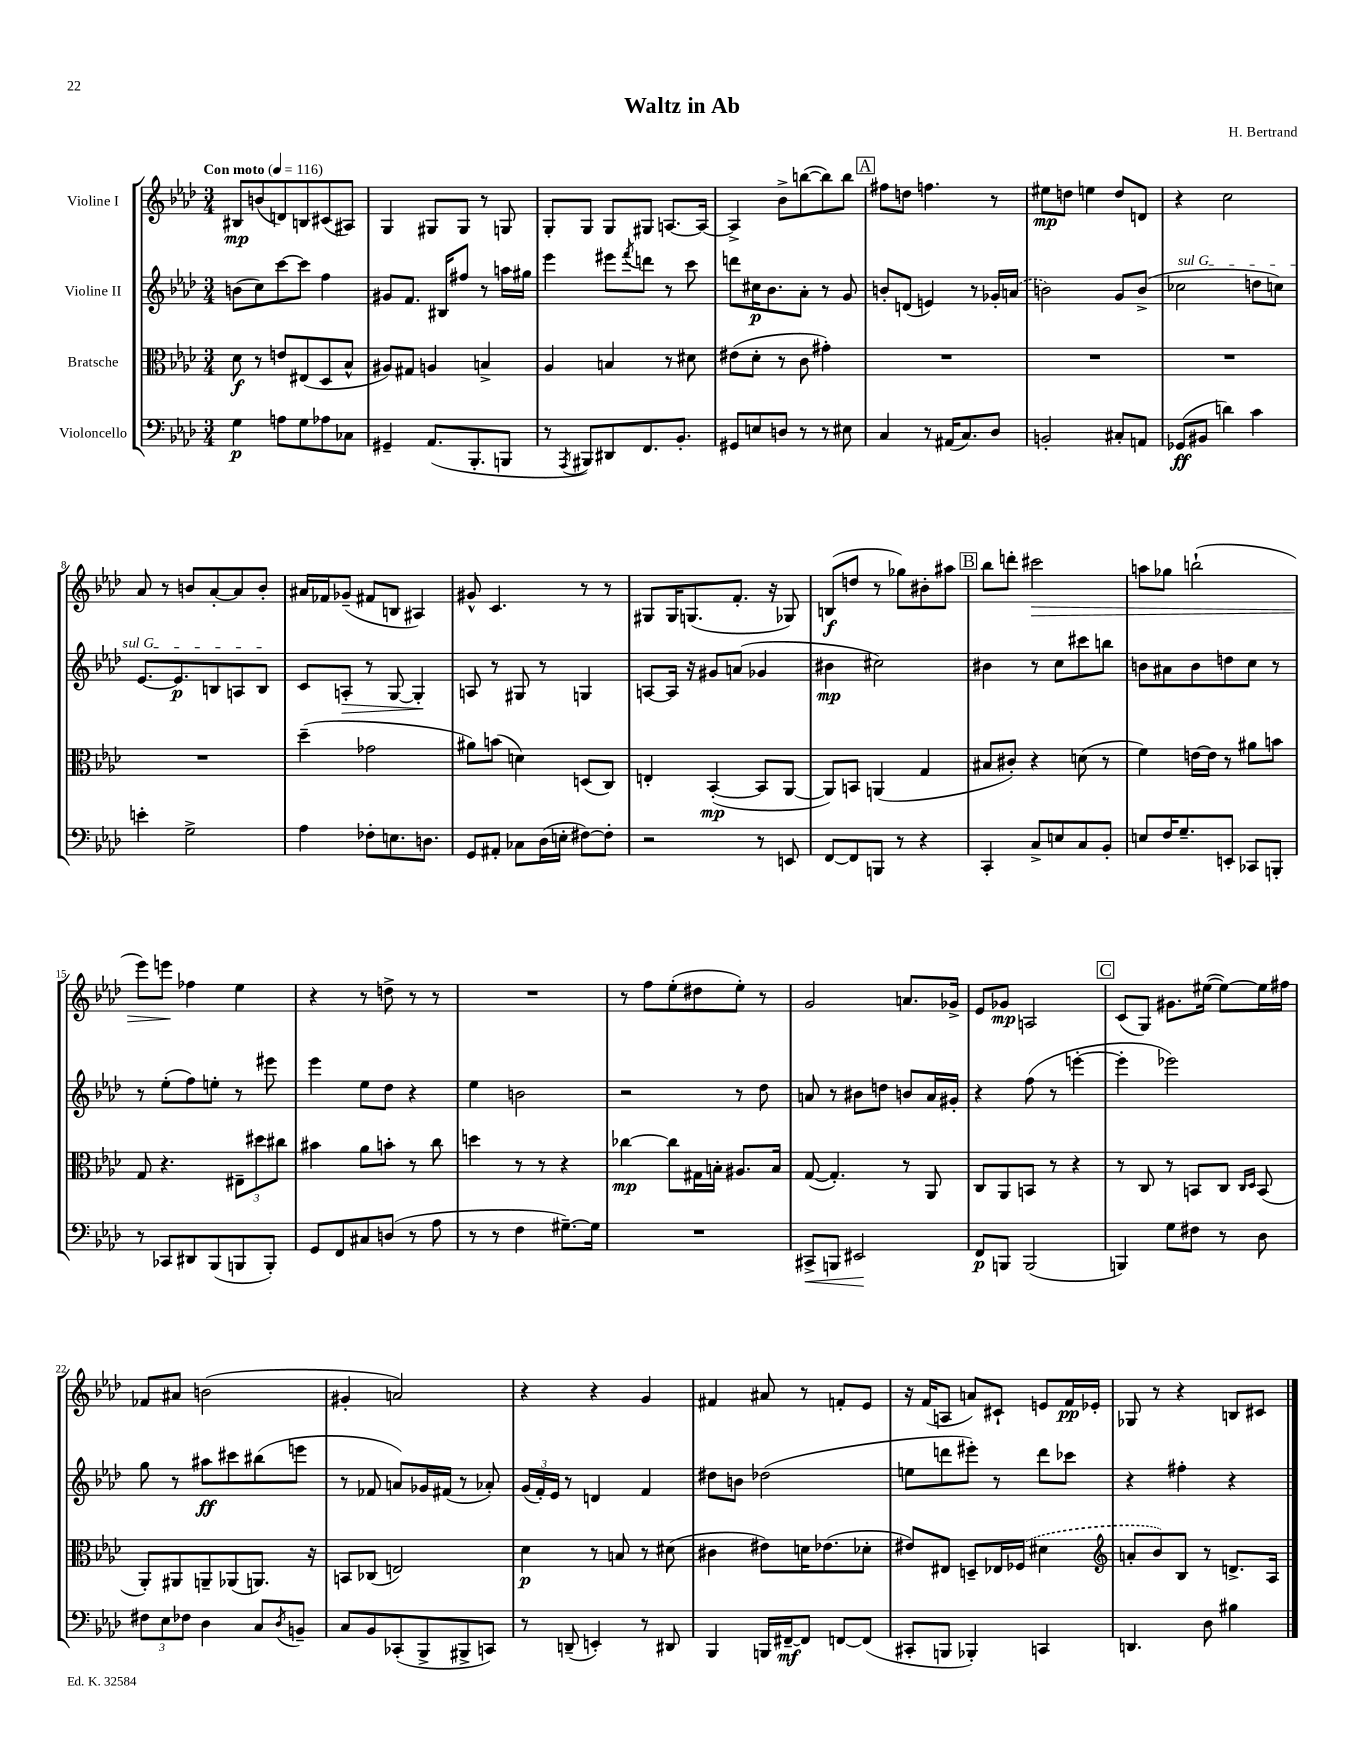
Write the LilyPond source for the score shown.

\header { title = "Waltz in Ab" composer = "H. Bertrand" }
<<
\new StaffGroup <<
\new Staff = "s0" \with { instrumentName = "Violine I" } {
    \clef treble \key aes \major \numericTimeSignature \time 3/4 \tempo "Con moto" 4 = 116
    bis8\mp b'8( d'8) b8 cis'8( ais8) |
    g4 gis8 gis8 r8 g8 |
    g8-. g8 g8 gis8 a8.~ a16~ |
    a4-> bes'8-> b''8~( b''8) b''8 |
    \mark \markup { \box "A" } fis''8 d''8 f''4. r8 |
    eis''8\mp d''8 e''4 d''8 d'8 |
    r4 c''2 |
    aes'8 r8 b'8 aes'8~-. aes'8 b'8-. |
    ais'16 fes'16 ges'8--( fis'8 b8 ais4) |
    gis'8-^ c'4. r8 r8 |
    gis8 gis16 g8.( f'8.-. r16 ges8) |
    b8\f( d''8 r8 ges''8) bis'8-. ais''8 |
    \mark \markup { \box "B" } bes''8 d'''8-. cis'''2\> |
    a''8 ges''8 b''2-!( |
    ees'''8) e'''8\! fes''4 ees''4 |
    r4 r8 d''8-> r8 r8 |
    R2. |
    r8 f''8 ees''8-.( dis''8 ees''8-.) r8 |
    g'2 a'8. ges'16-> |
    ees'8 ges'8\mp a2 |
    \mark \markup { \box "C" } c'8( g8) gis'8. eis''16~( eis''8~) eis''16 fis''16 |
    fes'8 ais'8 b'2( |
    gis'4-. a'2) |
    r4 r4 g'4 |
    fis'4 ais'8 r8 f'8-. ees'8 |
    r16 f'16( a8 a'8) cis'8-! e'8 f'16\pp ees'16-. |
    ges8 r8 r4 b8 cis'8 \bar "|." |
}
\new Staff = "s1" \with { instrumentName = "Violine II" } {
    \clef treble \key aes \major \numericTimeSignature \time 3/4
    b'8( c''8) c'''8~ c'''8 f''4 |
    gis'8 f'8. bis16 fis''8 r8 a''16 gis''16 |
    ees'''4 eis'''8 \acciaccatura { f'''8 } d'''8 r8 c'''8 |
    d'''8 cis''16\p bes'8. aes'8-. r8 g'8 |
    \mark \markup { \box "A" } b'8-. d'8( e'4) r8 ges'16-. \once \slurDashed a'16( |
    b'2) g'8 b'8->( |
    \once \override TextSpanner.bound-details.left.text = \markup { \italic "sul G" } ces''2\startTextSpan d''8 c''8) |
    ees'8.~ ees'8.\p b8 a8 b8\stopTextSpan |
    c'8 a8-.\> r8 g8~ g4-.\! |
    a8 r8 gis8 r8 g4 |
    a8~ a16 r16 gis'8 a'8( ges'4 |
    bis'4\mp cis''2) |
    \mark \markup { \box "B" } bis'4 r8 c''8 cis'''8 b''8 |
    b'8 ais'8 b'8 d''8 c''8 r8 |
    r8 ees''8-.( f''8) e''8-. r8 eis'''8 |
    ees'''4 ees''8 des''8 r4 |
    ees''4 b'2 |
    r2 r8 des''8 |
    a'8 r8 bis'8 d''8 b'8 a'16 gis'16-. |
    r4 f''8( r8 e'''4~-. |
    \mark \markup { \box "C" } e'''4-. ees'''2) |
    g''8 r8 ais''8\ff cis'''8 bis''8( e'''8 |
    r8 fes'8 a'8) ges'16 fis'16( r8 aes'8-.) |
    \tuplet 3/2 { g'16( f'16-.) ees'16 } r8 d'4 f'4 |
    dis''8 b'8 des''2( |
    e''8 d'''8 eis'''8-.) r8 d'''8 ces'''8 |
    r4 fis''4-. r4 \bar "|." |
}
\new Staff = "s2" \with { instrumentName = "Bratsche" } {
    \clef alto \key aes \major \numericTimeSignature \time 3/4
    des'8\f r8 e'8 eis8( des8 bes8-^ |
    ais8) gis8 a4 b4-> |
    aes4 b4 r8 dis'8 |
    eis'8( des'8-. r8 c'8 gis'4-.) |
    \mark \markup { \box "A" } R2. |
    R2. |
    R2. |
    R2. |
    des''4--( ges'2 |
    ais'8) b'8( d'4) d8( c8) |
    e4-. bes,4~-.\mp( bes,8 aes,8~ |
    aes,8) b,8 a,4( g4 |
    \mark \markup { \box "B" } bis8 cis'8-.) r4 d'8( r8 |
    f'4) e'16~ e'16 r8 ais'8 b'8 |
    g8 r4. \tuplet 3/2 { eis8-- dis''8 cis''8 } |
    bis'4 aes'8 b'8-. r8 c''8 |
    d''4 r8 r8 r4 |
    ces''4~\mp ces''8 gis16 b16-. ais8. b16 |
    g8~( g4.-.) r8 aes,8 |
    c8 aes,8 b,8 r8 r4 |
    \mark \markup { \box "C" } r8 c8 r8 b,8 c8 \grace { c16 des16 } b,8( |
    aes,8-.) ais,8 a,8-- aes,8( a,8.) r16 |
    b,8 ces8( e2) |
    des'4\p r8 b8 r8 dis'8( |
    cis'4 eis'8) d'16 ees'8.( des'8-. |
    eis'8) eis8 d8-- ees16 \once \slurDashed fes16( dis'4 |
    \clef treble a'8-. bes'8) bes8 r8 d'8.-> aes16 \bar "|." |
}
\new Staff = "s3" \with { instrumentName = "Violoncello" } {
    \clef bass \key aes \major \numericTimeSignature \time 3/4
    g4\p a8 g8 aes8 ces8 |
    gis,4-- aes,8.( bes,,8.-. b,,8 |
    r8 \acciaccatura { aes,,8 } bis,,8) dis,8 f,8. bes,8.-. |
    gis,8 e8 d8 r8 r8 eis8 |
    \mark \markup { \box "A" } c4 r8 ais,16( c8.) des8 |
    b,2-. cis8-. a,8 |
    ges,8\ff( bis,8 d'4) c'4 |
    e'4-. g2-> |
    aes4 fes8-. e8. d8. |
    g,8 ais,8-. ces8 des16( e16-. fis8~) fis8-. |
    r2 r8 e,8 |
    f,8~ f,8 b,,8 r8 r4 |
    \mark \markup { \box "B" } c,4-. c8-> e8 c8 bes,8-. |
    e8 f16 g8.-- e,8-. ces,8 b,,8-. |
    r8 ces,8 dis,8 bes,,8( b,,8 b,,8-.) |
    g,8 f,8 cis8 d8( r8 aes8 |
    r8 r8 f4 gis8.~--) gis16 |
    R2. |
    cis,8->\< b,,8 eis,2\! |
    f,8\p b,,8 b,,2( |
    \mark \markup { \box "C" } b,,4) g8 fis8 r8 des8 |
    \tuplet 3/2 { fis8 ees8 fes8 } des4 c8 \acciaccatura { des8 } b,8-- |
    c8 bes,8 ces,8-.( bes,,8-> bis,,8-> c,8) |
    r8 d,8--( e,4-.) r8 dis,8 |
    bes,,4 b,,16 fis,16~--\mf fis,8 f,8~ f,8( |
    cis,8-. b,,8 bes,,4-.) c,4 |
    d,4. des8 bis4 \bar "|." |
}
>>
>>
